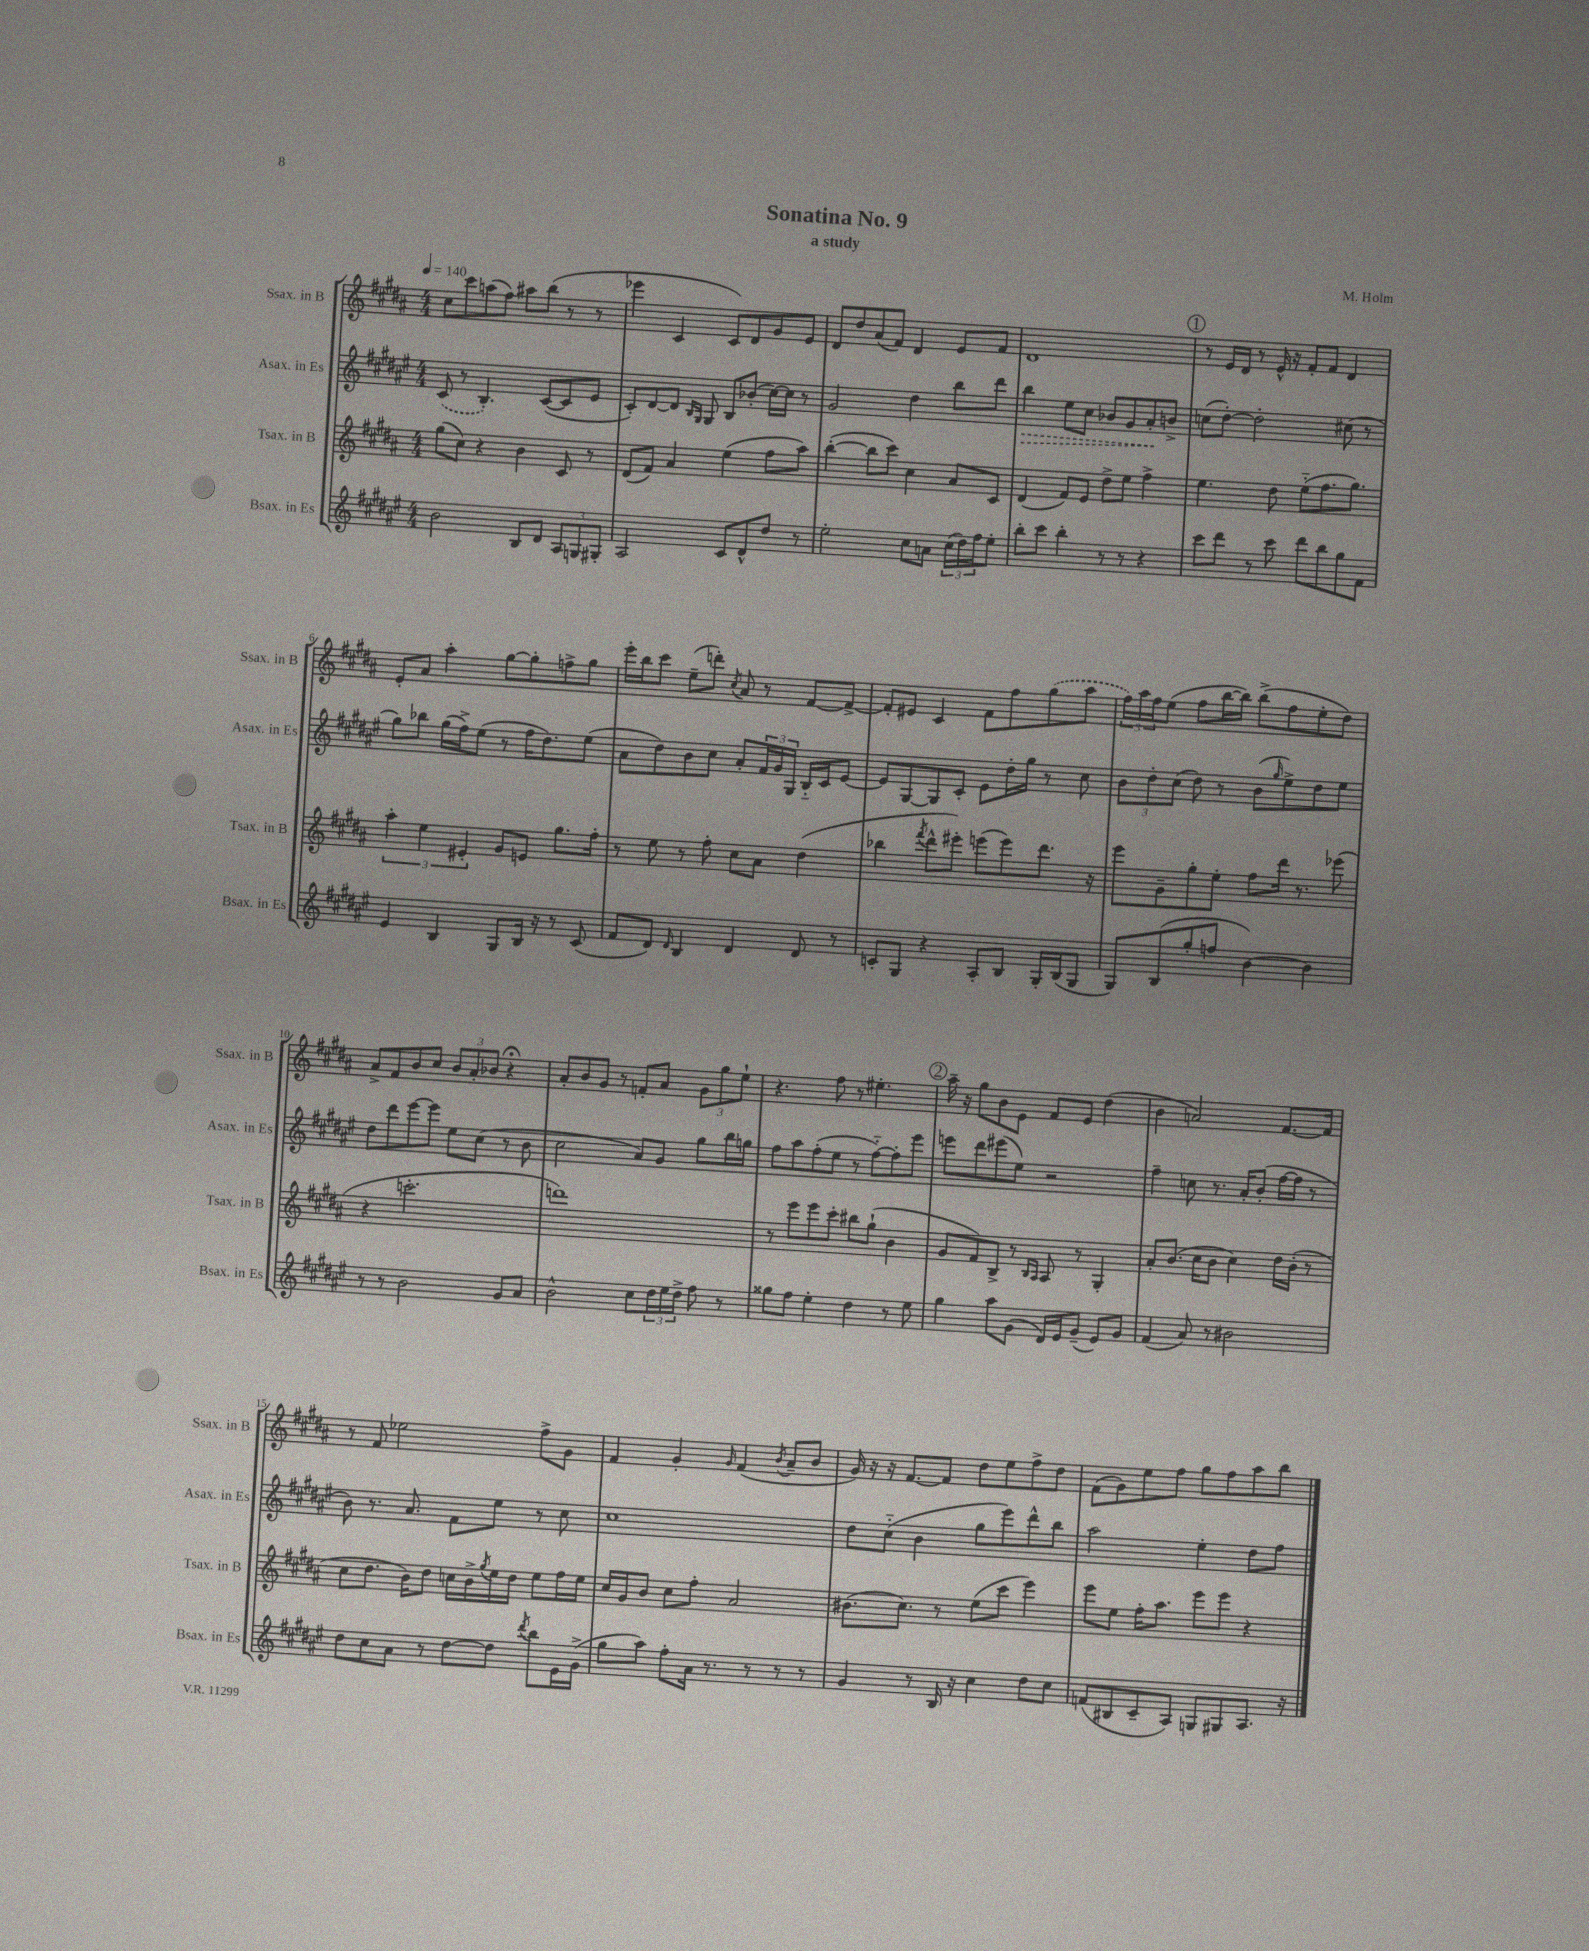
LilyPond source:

\header { title = "Sonatina No. 9" composer = "M. Holm" subtitle = "a study" }
<<
\new StaffGroup <<
\new Staff = "s0" \with { instrumentName = "Ssax. in B" shortInstrumentName = "Ssax. in B" } {
    \clef treble \key b \major \numericTimeSignature \time 4/4 \tempo 4 = 140
    cis''8 cis'''8 a''8( fis''8) ais''8 b''8( r8 r8 |
    ees'''4 cis'4 cis'8) dis'8 gis'8 e'8 |
    dis'8 dis''8 ais'8( fis'8) dis'4 e'8 fis'8 |
    dis'1 |
    \mark \markup { \circle "1" } r8 e'16 dis'16 r8 e'16-^ r16 fis'8-. fis'8 dis'4 |
    e'8-. ais'8 ais''4-. gis''8~ gis''8-. f''8-> gis''8 |
    e'''16-. b''16 cis'''8 e''8--( d'''8-.) \acciaccatura { cis''8 } ais'8 r8 fis'8~ fis'8~-> |
    fis'8-. eis'8 cis'4 fis'8 fis''8 \once \slurDashed gis''8( ais''8 |
    \tuplet 3/2 { fis''16) ais''16 fis''16 } e''8( fis''8 b''16~ b''16) b''8->( fis''8 e''8-. dis''8) |
    ais'8-> fis'8 b'8 cis''8 \tuplet 3/2 { b'8 ais'8-. bes'8 } r4\fermata |
    ais'8-. b'8 gis'8 r8 f'8-. ais'8 \tuplet 3/2 { gis'8 gis''8 e''8-! } |
    r4. fis''8 r8 eis''4.-. |
    \mark \markup { \circle "2" } ais''16-- r16 gis''8 b'8 e'8 fis'8 e'8 dis''4( |
    b'4 a'2) fis'8.~ fis'16 |
    r8 fis'8 ees''2 fis''8-> gis'8 |
    fis'4 gis'4-. \grace { gis'16 } fis'4( \acciaccatura { b'8 } ais'8-- b'8 |
    gis'16) r16 r16 fis'8.~ fis'8 dis''8 e''8 fis''8-> dis''8 |
    fis'8( gis'8) e''8 fis''8 gis''8 fis''8 ais''8 b''8 \bar "|." |
}
\new Staff = "s1" \with { instrumentName = "Asax. in Es" shortInstrumentName = "Asax. in Es" } {
    \clef treble \key fis \major \numericTimeSignature \time 4/4
    \once \slurDashed cis'8( r8 b4.-.) cis'8~( cis'8 eis'8 |
    cis'8-.) dis'8~ dis'8 \grace { b16 gis16 } gis8 b8 bes'8-.( cis''16~) cis''16 r8 |
    gis'2 dis''4 b''8 dis'''8 |
    \once \override Hairpin.style = #'dashed-line b''4\> eis''8 cis''8 bes'8 gis'8 ais'8-.\! b'8-> |
    \mark \markup { \circle "1" } c''8( dis''8~-.) dis''2-. cis''8( r8 |
    gis''8) bes''8 gis''16( fis''16->) eis''8( r8 fis''16 dis''8.) eis''8( |
    ais'8 dis''8) b'8 cis''8 ais'8-. \tuplet 3/2 { fis'16 gis'16 gis16 } b16-_ cis'16 eis'8~ |
    eis'8 gis8~ gis8 cis'8-. eis'8 dis''16-. gis''16 r8 cis''8 |
    \tuplet 3/2 { b'8 dis''8-. cis''8( } dis''8) r8 b'8( \grace { gis''16 } eis''8->) dis''8 eis''8 |
    dis''8 dis'''8 eis'''8~ eis'''8 eis''8 cis''8( r8 b'8 |
    cis''2 ais'8) gis'8 gis''8 b''16 g''16 |
    fis''8 ais''8 fis''8-.( eis''8 r8 fis''8~-_) fis''8-. eis'''8 |
    \mark \markup { \circle "2" } e'''8 dis'''8 eis'''8( eis''8) r2 |
    fis''4-- c''8 r8. ais'16-. b'8-.( fis''16~ fis''16 r8 |
    b'8) r8. ais'8. fis'8 eis''8 r8 cis''8 |
    cis''1 |
    dis''8 cis''8-_( b'4 gis''8 eis'''8) dis'''8-^ b''8 |
    ais''2 eis''4-. dis''8 fis''8 \bar "|." |
}
\new Staff = "s2" \with { instrumentName = "Tsax. in B" shortInstrumentName = "Tsax. in B" } {
    \clef treble \key b \major \numericTimeSignature \time 4/4
    gis''8( cis''8) r4 b'4 cis'8 r8 |
    dis'8( fis'8) ais'4 e''4( fis''8 ais''8) |
    b''4~-.( b''8 cis'''8) cis''4 ais'8 cis'8 |
    dis'4( fis'8) e'8 dis''8-> e''8 fis''4-> |
    \mark \markup { \circle "1" } e''4. dis''8 e''8-_( fis''8. gis''8.) |
    \tuplet 3/2 { ais''4-. e''4 eis'4-. } gis'8 e'8 gis''8. fis''16-. |
    r8 e''8 r8 fis''8-. cis''8 ais'8 dis''4( |
    bes''4 \acciaccatura { fis'''8 } dis'''8-^ eis'''8-.) e'''8( e'''8) dis'''8. r16 |
    e'''8 gis'8-- gis''8-. e''8-. fis''8 dis'''16 r8. ees'''8( |
    r4 c'''2.-. |
    d'''1) |
    r8 e'''8 e'''8 cis'''8-. bis''8 gis''8-!( b'4 |
    \mark \markup { \circle "2" } gis'8 fis'8) b8-> r8 \grace { b16 ais16 } ais8 r8 gis4-. |
    ais'8-. b'8.( cis''16 b'8 cis''4) dis''16 b'16-.( r8 |
    cis''8 dis''8. b'16) dis''8 c''16 b'16-> \acciaccatura { gis''8 } e''16 dis''16 e''8 fis''16 e''16 |
    cis''16 gis'16 b'8 cis''8 fis''8-. ais'2 |
    bis'8.( cis''8.) r8 e''8( cis'''8 e'''4) |
    e'''8 e''8 fis''16-. ais''8. e'''8 e'''8 r4 \bar "|." |
}
\new Staff = "s3" \with { instrumentName = "Bsax. in Es" shortInstrumentName = "Bsax. in Es" } {
    \clef treble \key fis \major \numericTimeSignature \time 4/4
    b'2 b8 dis'8 \tuplet 3/2 { ais8 g8 gis8-. } |
    ais2 cis'8 dis'8-^ dis''8 r8 |
    eis''2-. cis''8 a'8 \tuplet 3/2 { cis''16( dis''16) fis''16 } eis''8-. |
    b''8-. cis'''8 b''4-. r8 r8 r4 |
    \mark \markup { \circle "1" } cis'''8 dis'''8 r8 cis'''8 dis'''8 b''8 gis''8 fis'8 |
    eis'4 b4 gis8 b16 r16 r8 cis'8( |
    fis'8 dis'8) \grace { dis'16 } b4 dis'4 dis'8 r8 |
    c'8-. gis8 r4 ais8-. b8 gis16-. b16( gis8 |
    gis8) b8( gis''8-. f''8 b'4~) b'4 |
    r8 r8 b'2 gis'8 ais'8 |
    b'2-^ cis''8 \tuplet 3/2 { dis''16 eis''16 dis''16-> } fis''8 r8 |
    gisis''8 fis''8 eis''4-. dis''4 r8 eis''8 |
    \mark \markup { \circle "2" } gis''4 ais''8 gis'8( dis'16) eis'16 gis'8--( eis'8) gis'8 |
    fis'4( ais'8) r8 bis'2 |
    dis''8 cis''8 ais'8 r8 dis''8~ dis''8 \acciaccatura { dis'''8 } b''8 eis'16 gis'16->( |
    gis''8 ais''8) fis''8-. ais'16 r8. r8 r8 r8 |
    gis'4 r8 b16 r16 cis''4 dis''8 cis''8 |
    f'8( bis8 cis'8-- ais8) g8 gis8 ais8. r16 \bar "|." |
}
>>
>>
